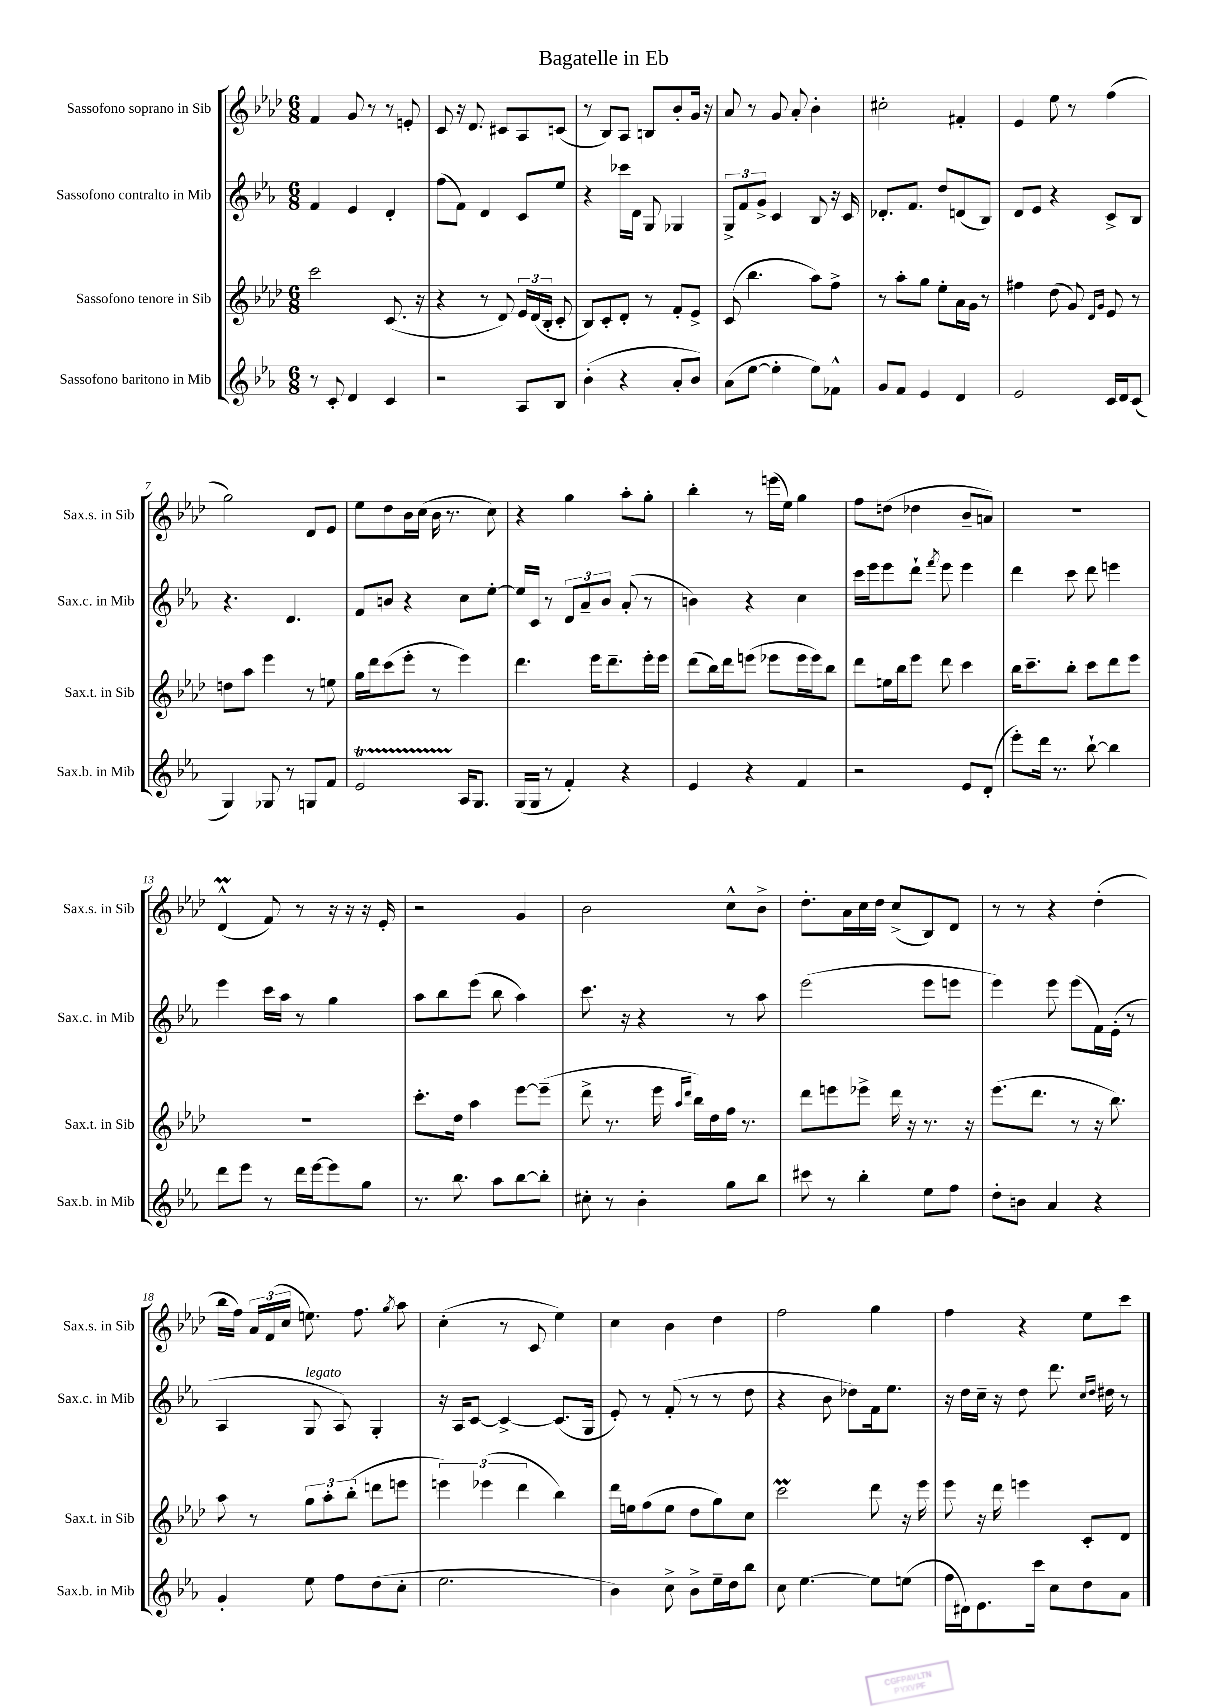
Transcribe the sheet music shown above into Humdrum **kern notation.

**kern	**kern	**kern	**kern
*staff4	*staff3	*staff2	*staff1
*clefG2	*clefG2	*clefG2	*clefG2
*k[b-e-a-]	*k[b-e-a-d-]	*k[b-e-a-]	*k[b-e-a-d-]
*M6/8	*M6/8	*M6/8	*M6/8
8r	2ccc	4f	4f
8c'	.	.	.
4d	.	4e-	8g
.	.	.	8r
4c	(8.c	4d'	8r
.	.	.	8e'
.	16r	.	.
=	=	=	=
2r	4r	(8ff	8c
.	.	8f)	16r
.	.	.	8.d-
.	8r	4d	.
.	8d-)	.	8c#
8A-	24e-	8c	8A-
.	(24d-	.	.
.	24B-'	.	.
8B-	8c'	8ee-	(8c
=	=	=	=
(4b-'	8B-)	4r	8r
.	8c'	.	8B-)
4r	8d-'	16ccc-	8A-
.	.	16d	.
.	8r	8G	8B
8a-'	8f'	4G-	8b-'
8b-)	8e-^	.	16g
.	.	.	16r
=	=	=	=
(8a-	(8c	12G^	8a-
.	.	12f	.
[8ee-	4.bb-	.	8r
.	.	12g^	.
4ee-']	.	4c	8g
.	.	.	8a-'
8ee-)	8aa-)	8B-	4b-'
8f-^^	8ff^	16r	.
.	.	16c	.
=	=	=	=
8g	8r	8.d-'	2cc#'
8f	8aa-'	.	.
.	.	8.f	.
4e-	8gg	.	.
.	8ee-'	8dd	.
4d	16a-	(8d	4f#'
.	16g	.	.
.	8r	8B-)	.
=	=	=	=
2e-	4ff#	8d	4e-
.	.	8e-	.
.	(8dd-	4r	8ee-
.	8g)	.	8r
.	16qqd-	.	.
.	16qqg	.	.
16c	8e-	8c^	(4ff
16d	.	.	.
(8c	8r	8B-	.
=	=	=	=
4G)	8dd	4.r	2gg)
.	8aa-	.	.
8G-	4eee-	.	.
8r	.	4.d	.
8G	8r	.	8d-
8f	8ee	.	8e-
=	=	=	=
2e-	16gg	8f	8ee-
.	16ddd-	.	.
.	(8ccc	8b	8dd-
.	8eee-'	4r	16b-
.	.	.	(16cc
.	8r	.	16b-
.	.	.	8.r
16A-	4eee-)	8cc	.
8.G	.	.	.
.	.	[8ee-'	8cc)
=	=	=	=
(16G	4.ddd-	16ee-]	4r
16G	.	16c	.
8r	.	8r	.
4f')	.	12d	4gg
.	.	12a-~	.
.	16eee-	.	.
.	.	12b-	.
.	8.ddd-~	.	.
4r	.	(8a-'	8aa-'
.	16eee-'	8r	8gg'
.	16eee-	.	.
=	=	=	=
4e-	(8ddd-	4b)	4bb-'
.	16bb-)	.	.
.	16ddd-	.	.
4r	(8eee	4r	8r
.	8eee-	.	(16eee
.	.	.	16ee-)
4f	16eee-	4cc	4gg
.	16eee-)	.	.
.	8bb-	.	.
=	=	=	=
2r	8ddd-	16ccc	8ff
.	.	16eee-	.
.	16ee	8eee-	(8dd
.	16bb-	.	.
.	8eee-	8ddd`	4dd-
.	.	8qfff	.
.	8ddd-	8eee-	.
8e-	4ccc	4eee-	8b-~
(8d'	.	.	8a)
=	=	=	=
8eee-')	16bb-	4ddd	2.r
.	8.ccc~	.	.
16ddd	.	.	.
8.r	.	.	.
.	8bb-'	8ccc	.
[8bb-`	8ccc	8ddd	.
4bb-]	8ddd-	4eee	.
.	8eee-	.	.
=	=	=	=
8ddd	2.r	4eee-	(4d-^^
8eee-	.	.	.
8r	.	16ccc	8f)
.	.	16aa-	.
16ddd	.	8r	8r
[16eee-	.	.	.
8eee-]	.	4gg	16r
.	.	.	16r
8gg	.	.	16r
.	.	.	16e-'
=	=	=	=
8.r	8.ccc'	8aa-	2r
.	.	8bb-	.
8.bb-	16dd-	.	.
.	4aa-	(8eee-	.
8aa-	.	8bb-	.
[8bb-	[8eee-	4aa-)	4g
8bb-']	(8eee-~]	.	.
=	=	=	=
8cc#'	8ddd-^	8.ccc	2b-
8r	8.r	.	.
.	.	16r	.
4b-'	.	4r	.
.	16eee-	.	.
.	16qqaa-	.	.
.	16qqddd-	.	.
.	16bb-)	.	.
.	16dd-	.	.
8gg	16ff	8r	8cc^^
.	8.r	.	.
8bb-	.	8aa-	8b-^
=	=	=	=
8ccc#	8ddd-	(2eee-	8.dd-'
8r	8eee	.	.
.	.	.	16a-
4bb-'	8eee-^	.	16cc
.	.	.	16dd-
.	16ddd-	.	(8cc^
.	16r	.	.
8ee-	8.r	8eee-	8B-)
8ff	.	8eee	8d-
.	16r	.	.
=	=	=	=
8dd'	(8.eee-	4eee-)	8r
8b	.	.	8r
.	8.ddd-	.	.
4a-	.	8eee-	4r
.	8r	(8eee-	.
4r	16r	16f)	(4dd-'
.	8.bb-)	(16e-'	.
.	.	8r	.
=	=	=	=
4g'	8aa-	4A-	16bb-
.	.	.	16ff)
.	8r	.	24a-
.	.	.	(24f
.	.	.	24cc
8ee-	12gg	8G	8.ee)
.	12aa-'	.	.
8ff	.	8A-)	.
.	(12bb-'	.	.
.	.	.	8.ff
(8dd	8ddd	4G'	.
.	.	.	8qgg
8cc'	8eee	.	8aa-
=	=	=	=
2.ee-	6eee)	16r	(4cc'
.	.	16A-	.
.	.	[8c	.
.	(6eee-	.	.
.	.	4c^_	8r
.	6ddd-	.	.
.	.	.	8c
.	4bb-)	(8.c]	4ee-)
.	.	16G	.
=	=	=	=
4b-)	16ddd-	8e-')	4cc
.	16ee	.	.
.	(8ff	8r	.
8cc^	8ee	(8f'	4b-
8b-^	8dd-	8r	.
16ee-~	8gg)	8r	4dd-
16dd	.	.	.
8bb-	8cc	8dd	.
=	=	=	=
8cc	2ccc	4r	2ff
[4.ee-	.	.	.
.	.	8b-	.
.	.	8dd-)	.
8ee-]	8ddd-	16f	4gg
.	.	8.ee-	.
(8ee	16r	.	.
.	16eee-	.	.
=	=	=	=
16ff	8eee-	16r	4ff
16d#)	.	16dd	.
8.e-	16r	16cc~	.
.	16ddd-	16r	.
.	4eee	8dd	4r
16ccc	.	.	.
8cc	.	8.ddd	.
8dd	8c'	.	8ee-
.	.	16qqcc	.
.	.	16qqdd	.
.	.	16dd#	.
8a-	8d-	8r	8ccc
==	==	==	==
*-	*-	*-	*-
